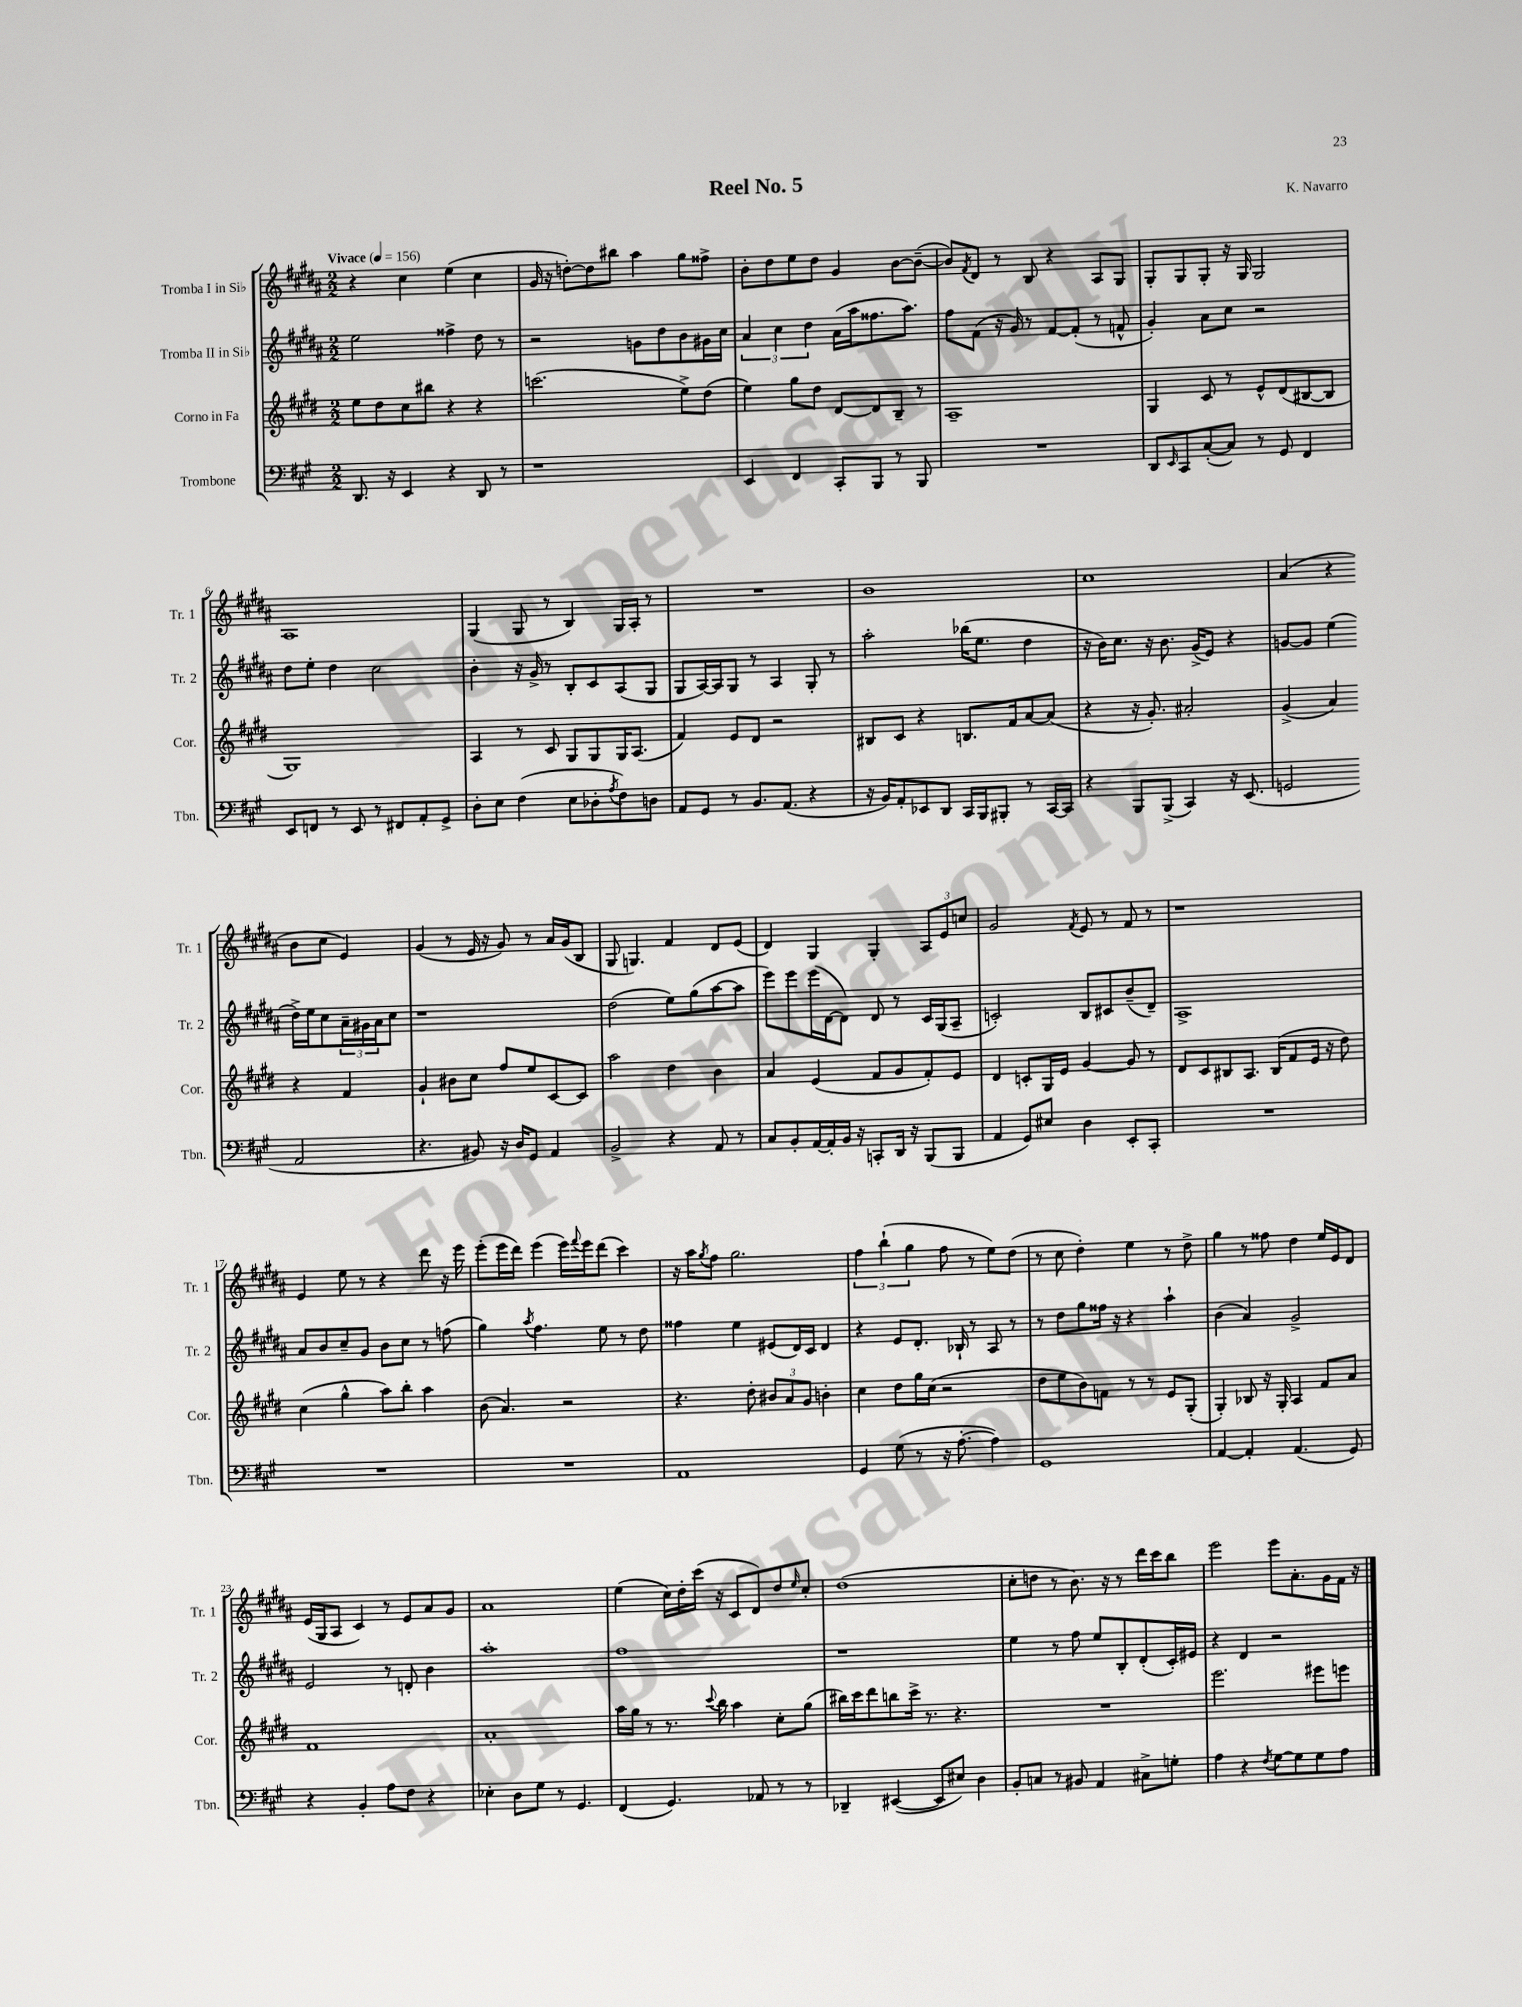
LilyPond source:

\header { title = "Reel No. 5" composer = "K. Navarro" }
<<
\new StaffGroup <<
\new Staff = "s0" \with { instrumentName = "Tromba I in Sib" shortInstrumentName = "Tr. 1" } {
    \clef treble \key b \major \numericTimeSignature \time 2/2 \tempo "Vivace" 4 = 156
    r4 cis''4 e''4( cis''4 |
    gis'16 r16 d''8~-.) d''8 bis''8 ais''4 gis''8 fisis''8-> |
    b'8-. dis''8 e''8 dis''8 gis'4 b'8~ b'8~--( |
    b'8) \acciaccatura { fis'8 } dis'8 r8 b8 r4 ais8 gis8 |
    gis8-. gis8 gis8-. r16 gis16 gis2 |
    ais1 |
    gis4( gis8 r8 b4) gis16 ais16-. r8 |
    R1 |
    b'1 |
    cis''1 |
    ais'4( r4 b'8 cis''8 e'4) |
    gis'4( r8 e'16 r16 gis'8) r8 ais'16 gis'16( b8 |
    gis8 g4.) fis'4 dis'8 e'8( |
    dis'4) gis4 gis4-. \tuplet 3/2 { ais8 e'8 c''8 } |
    gis'2 \acciaccatura { fis'8 } e'8 r8 fis'8 r8 |
    r1 |
    e'4 e''8 r8 r4 dis'''8 r16 e'''16 |
    e'''8-.( e'''16 dis'''16) e'''4( e'''16) \appoggiatura { fis'''8 } e'''16 dis'''8( cis'''4) |
    r16 ais''16 \acciaccatura { gis''8 } fis''8 gis''2. |
    \tuplet 3/2 { fis''4 b''4-!( gis''4 } fis''8 r8 e''8) dis''8( |
    r8 cis''8 dis''4-.) e''4 r8 dis''8-> |
    gis''4 r8 fisis''8 dis''4 e''16 e'16 dis'8 |
    e'16( gis16 ais8 cis'4) r8 e'8 ais'8 gis'8 |
    ais'1 |
    e''4( cis''16) dis''16-. cis'''16( r16 cis'8 dis'8) dis''8 \grace { e''16 } cis''8-. |
    dis''1( |
    cis''8-. d''8 r8 b'8.) r16 r8 dis'''16 cis'''16 b''8 |
    e'''2 e'''8 ais'8.-. gis'16 fis'16 r16 \bar "|." |
}
\new Staff = "s1" \with { instrumentName = "Tromba II in Sib" shortInstrumentName = "Tr. 2" } {
    \clef treble \key b \major \numericTimeSignature \time 2/2
    e''2 fisis''4-> dis''8 r8 |
    r2 g'8 dis''8 b'8 gis'16 cis''16 |
    \tuplet 3/2 { ais'4 cis''4 dis''4 } ais'16( ais''16 fisis''8. ais''8.) |
    fis''8 fis'8( r16 gis'16) r8 fis'8~ fis'8-.( r8 f'8-^ |
    gis'4-.) ais'8 cis''8 r2 |
    dis''8 e''8-. dis''4 cis''2 |
    b'4-. r16 gis'16-> r8 b8-. cis'8 ais8( gis8 |
    gis8 ais16~) ais16 gis8 r8 ais4 gis8-. r8 |
    ais''2-. bes''16( e''8. dis''4 |
    r16 b'16) cis''8. r16 b'8. gis'16->( e'8) r4 |
    g'8~ g'8 e''4( dis''16->) e''16 cis''8 \tuplet 3/2 { ais'16-- gis'16 ais'16 } cis''8 |
    r1 |
    dis''2( e''8) gis''8( ais''8~ ais''8 |
    e'''8) e'''8 e'''16( dis'16~ dis'8) dis'8 r8 cis'16 gis16( ais8-- |
    c'2-.) b8 cis'8 b'8--( dis'8--) |
    ais1-> |
    ais'8 b'8 cis''8-- gis'8 b'8 cis''8 r8 f''8( |
    gis''4) \acciaccatura { ais''8 } fis''4. e''8 r8 dis''8 |
    fisis''4 e''4 eis'8( dis'16) cis'16 dis'4 |
    r4 e'8 dis'8.-. bes16-! r8 ais8 r8 |
    r8 dis''8 gis''8 fisis''16 r16 r4 ais''4-! |
    b'4( ais'4) gis'2-> |
    e'2 r8 d'8-. b'4 |
    ais''1-. |
    fis''1 |
    r1 |
    e''4 r8 fis''8 e''8 b8-. dis'8-.( cis'16-.) eis'16 |
    r4 dis'4 r2 \bar "|." |
}
\new Staff = "s2" \with { instrumentName = "Corno in Fa" shortInstrumentName = "Cor." } {
    \clef treble \key e \major \numericTimeSignature \time 2/2
    e''8 dis''8 cis''8 bis''8 r4 r4 |
    c'''2.( e''8->) dis''8( |
    e''4) gis''8 dis''8 dis'8~ dis'8 b8-- r8 |
    a1-- |
    gis4 cis'8 r8 e'8-^ dis'8( bis8~ bis8 |
    gis1) |
    a4 r8 cis'8 gis8 gis8 gis16 a8.( |
    fis'4) e'8 dis'8 r2 |
    bis8 cis'8 r4 b8. fis'16 a'8~ a'8( |
    r4 r16 gis'8.-.) ais'2-. |
    gis'4->( a'4) r4 fis'4 |
    gis'4-! bis'8 cis''8 fis''8 e''8 cis'8~ cis'8 |
    a''2 dis''4 b'4 |
    a'4 e'4( fis'8 gis'8 fis'8-.) e'8 |
    dis'4 c'8-. gis16 e'16 gis'4~ gis'8 r8 |
    dis'8 cis'8 bis8 a8. bis16( fis'8 e'16 r16 dis''8) |
    cis''4( gis''4-^ a''8) b''8-. a''4 |
    b'8( a'4.) r2 |
    r4. dis''8-. \tuplet 3/2 { bis'8 a'8 gis'8 } b'4-. |
    cis''4 dis''8 gis''16 cis''16( r2 |
    dis''8 e''8 b'8) f'8 r8 r8 e'8 gis8-.( |
    gis4-.) bes8 r16 gis16-. a4 fis'8 a'8 |
    fis'1 |
    a'1-. |
    a''16 gis''16 r8 r8. \appoggiatura { cis'''8 } b''16 a''4 cis''8-. gis''8( |
    bis''16) cis'''16 dis'''8 b''8 cis'''16-> r8. r4. |
    R1 |
    e'''2. eis'''8 e'''8 \bar "|." |
}
\new Staff = "s3" \with { instrumentName = "Trombone" shortInstrumentName = "Tbn." } {
    \clef bass \key a \major \numericTimeSignature \time 2/2
    d,8. r16 e,4 r4 d,8 r8 |
    r1 |
    e,4 fis,4 cis,8-. b,,8 r8 b,,8 |
    R1 |
    d,8 \grace { e,16 } cis,8 cis8~-.( cis8) r8 gis,8 fis,4 |
    e,8 f,8 r8 e,8 r8 fis,8 a,8-. gis,8-> |
    d8-. e8 fis4( e8 des8-. \acciaccatura { a8 } fis8) d8 |
    a,8 gis,8 r8 b,8. a,8.( r4 |
    r16 b,16) a,8-. ees,8 d,8 cis,16 b,,16 bis,,8-. r8 cis,16~ cis,16 |
    r4 b,,8 b,,8->( cis,4) r16 e,8.( |
    g,2 a,2 |
    r4. bis,8) r16 d16 gis,8 a,4 |
    b,2-> r4 a,8 r8 |
    cis8 b,8-. a,16~ a,16-. b,16 r16 c,8-. d,16 r16 b,,8( b,,8 |
    a,4 gis,8) eis8 d4 e,8-. cis,8-. |
    R1 |
    R1 |
    R1 |
    a,1 |
    gis,4 gis8( r8 r16 a8.~-. a4) |
    gis,1 |
    a,4~ a,4-. a,4.( gis,8) |
    r4 b,4-. a8 fis8 r4 |
    ees4-. d8 gis8 r8 gis,4. |
    fis,4( gis,4.) aes,8 r8 r8 |
    des,4-- eis,4~( eis,8 eis8) d4 |
    b,8-. c8 r8 bis,8 a,4 cis8-> g8-. |
    a4 r4 \acciaccatura { fis8 } gis8~ gis8 gis8 a8 \bar "|." |
}
>>
>>
